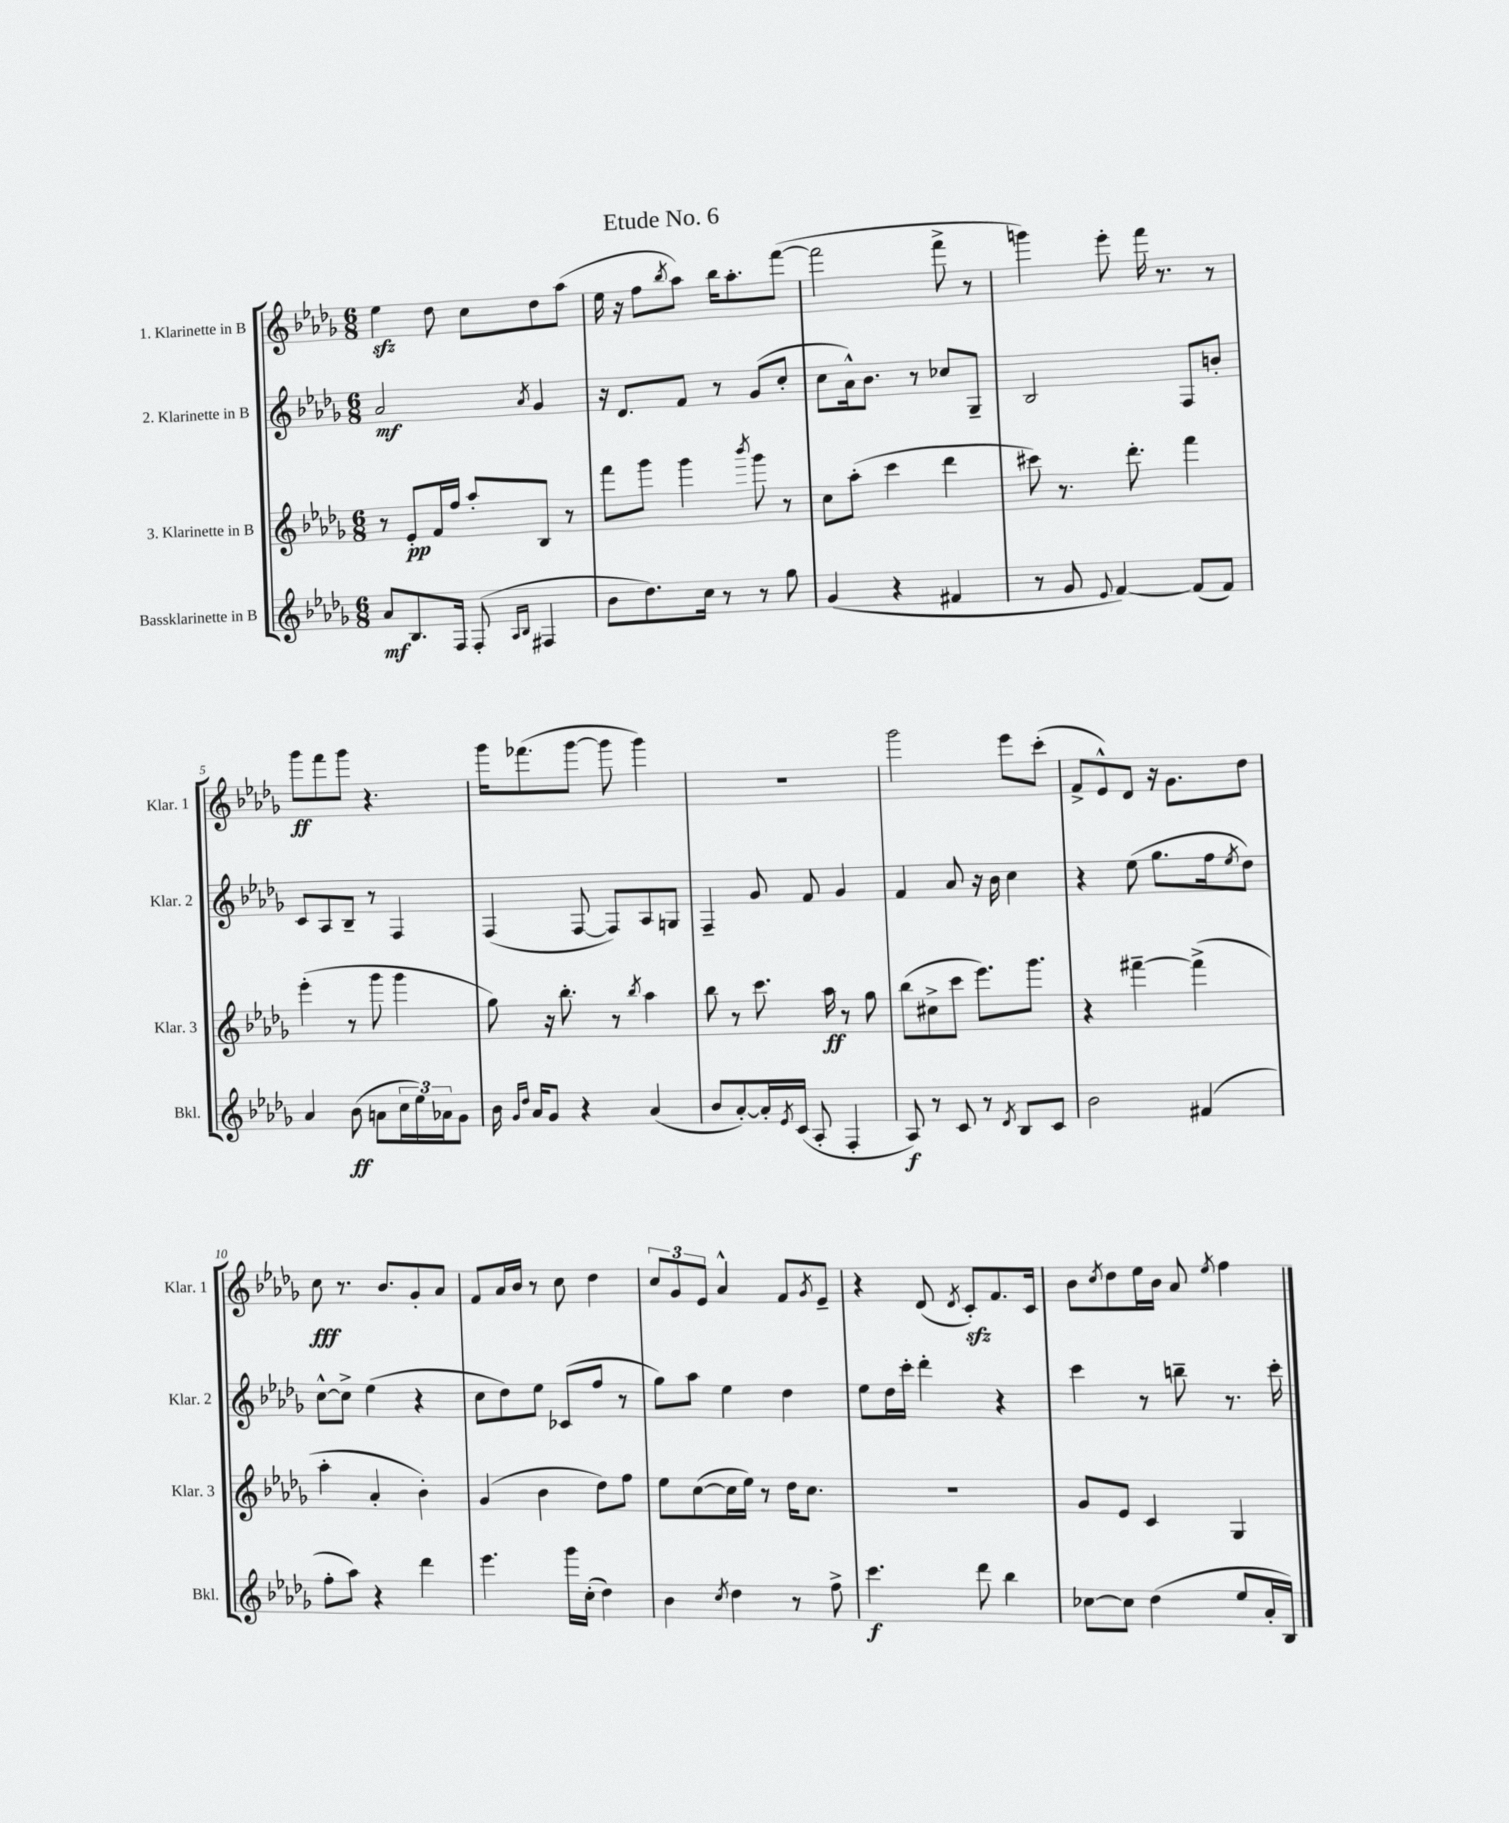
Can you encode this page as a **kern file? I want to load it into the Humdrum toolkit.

**kern	**dynam	**kern	**dynam	**kern	**dynam	**kern	**dynam
*part4	*part4	*part3	*part3	*part2	*part2	*part1	*part1
*staff4	*staff4	*staff3	*staff3	*staff2	*staff2	*staff1	*staff1
*I"Bassklarinette in B	*	*I"3. Klarinette in B	*	*I"2. Klarinette in B	*	*I"1. Klarinette in B	*
*I'Bkl.	*	*I'Klar. 3	*	*I'Klar. 2	*	*I'Klar. 1	*
*clefG2	*	*clefG2	*	*clefG2	*	*clefG2	*
*k[b-e-a-d-g-]	*	*k[b-e-a-d-g-]	*	*k[b-e-a-d-g-]	*	*k[b-e-a-d-g-]	*
*M6/8	*	*M6/8	*	*M6/8	*	*M6/8	*
=1	=1	=1	=1	=1	=1	=1	=1
8a-/L	mf	8r	.	2a-/	mf	4ee-zz\	.
8.B-/	.	8e-'/L	pp	.	.	.	.
.	.	16f/L	.	.	.	8dd-\	.
16F/Jk	.	16ff/JJ	.	.	.	.	.
(8F'/	.	8aa-'/L	.	.	.	8cc\L	.
16qqA-/LL	.	.	.	.	.	.	.
16qqB-/JJ	.	.	.	8qa-/	.	.	.
4F#X/	.	8B-/J	.	4g-/	.	8dd-\	.
.	.	8r	.	.	.	(8aa-\J	.
=2	=2	=2	=2	=2	=2	=2	=2
8b-\L	.	8fff\L	.	16r	.	16ee-\	.
.	.	.	.	8.d-/L	.	16r	.
8.dd-\)	.	8ggg-\J	.	.	.	8ff\L	.
.	.	.	.	.	.	8qbb-/	.
.	.	4ggg-\	.	8f/J	.	8aa-\J)	.
16cc\Jk	.	.	.	.	.	.	.
8r	.	.	.	8r	.	16bb-\KL	.
.	.	.	.	.	.	8.aa-'\	.
.	.	8qbbb-/	.	.	.	.	.
8r	.	8ggg-\	.	(8g-/L	.	.	.
8gg-\	.	8r	.	8cc'/J	.	([8fff\J	.
=3	=3	=3	=3	=3	=3	=3	=3
(4g-/	.	8cc\L	.	8cc\L	.	2fff\]	.
.	.	(8aa-'\J	.	16a-^^\k)	.	.	.
.	.	.	.	8.b-\J	.	.	.
4r	.	4ccc\	.	.	.	.	.
.	.	.	.	8r	.	.	.
4f#X/	.	4ddd-\	.	8cc-X/L	.	8fff^\	.
.	.	.	.	8G-~/J	.	8r	.
=4	=4	=4	=4	=4	=4	=4	=4
8r	.	8ccc#X\)	.	2B-/	.	4gggn\)	.
8g-/	.	8.r	.	.	.	.	.
8qqe-/	.	.	.	.	.	.	.
[4f/)	.	.	.	.	.	8eee-'\	.
.	.	8.ddd-'\	.	.	.	.	.
.	.	.	.	.	.	16fff\	.
.	.	.	.	.	.	8.r	.
(8f/L]	.	4fff\	.	8F/L	.	.	.
8f/J)	.	.	.	8bn'/J	.	8r	.
!!LO:LB:g=z
=5	=5	=5	=5	=5	=5	=5	=5
4a-/	.	(4eee-'\	.	8c/L	.	8ggg-\L	ff
.	.	.	.	8A-/	.	8fff\	.
(8b-\	ff	8r	.	8B-~/J	.	8ggg-\J	.
8an\L	.	8ggg-\	.	8r	.	4.r	.
24cc\L	.	4ggg-\	.	4F/	.	.	.
24ee-\)	.	.	.	.	.	.	.
24a-X\J	.	.	.	.	.	.	.
8g-\J	.	.	.	.	.	.	.
=6	=6	=6	=6	=6	=6	=6	=6
16b-\	.	8gg-\)	.	(4F/	.	16ggg-\KL	.
16qqg-/LL	.	.	.	.	.	.	.
16qqdd-/JJ	.	.	.	.	.	.	.
16a-/KL	.	.	.	.	.	(8.fff-X\	.
8g-/J	.	16r	.	.	.	.	.
.	.	8.bb-'\	.	.	.	.	.
4r	.	.	.	[8F/	.	[8ggg-\J	.
.	.	8r	.	8F/L])	.	8ggg-\]	.
.	.	8qbb-/	.	.	.	.	.
(4a-/	.	4aa-\	.	8A-/	.	4ggg-\)	.
.	.	.	.	8Gn/J	.	.	.
=7	=7	=7	=7	=7	=7	=7	=7
8b-/L	.	8bb-\	.	4F~/	.	2.r	.
[8a-'/)	.	8r	.	.	.	.	.
16a-'/L]	.	8.ccc\	.	8g-/	.	.	.
8qe-/	.	.	.	.	.	.	.
(16c/JJ	.	.	.	.	.	.	.
8A-'/	.	.	.	8f/	.	.	.
.	.	16aa-\	ff	.	.	.	.
4F'/	.	8r	.	4g-/	.	.	.
.	.	8gg-\	.	.	.	.	.
=8	=8	=8	=8	=8	=8	=8	=8
8A-/)	f	(8bb-\L	.	4f/	.	2ggg-\	.
8r	.	8cc#X^\	.	.	.	.	.
8c/	.	8ccc\J	.	8a-/	.	.	.
8r	.	8.eee-\L)	.	16r	.	.	.
.	.	.	.	16b-\	.	.	.
8qd-/	.	.	.	.	.	.	.
8B-/L	.	.	.	4cc\	.	8eee-\L	.
.	.	8.ggg-\J	.	.	.	.	.
8c/J	.	.	.	.	.	(8ccc'\J	.
=9	=9	=9	=9	=9	=9	=9	=9
2b-\	.	4r	.	4r	.	8f^/L	.
.	.	.	.	.	.	8e-^^/)	.
.	.	[4fff#X~\	.	(8ee-\	.	8d-/J	.
.	.	.	.	8.gg-\L	.	16r	.
.	.	.	.	.	.	8.g-\L	.
(4f#X/	.	(4fff#^\]	.	.	.	.	.
.	.	.	.	16ff\k	.	.	.
.	.	.	.	8qee-/	.	.	.
.	.	.	.	8dd-\J)	.	8dd-\J	.
!!LO:LB:g=z
=10	=10	=10	=10	=10	=10	=10	=10
8ff'\L	.	4aa-'\	.	[8cc^^\L	.	8cc\	fff
8aa-\J)	.	.	.	8cc^\J]	.	8.r	.
4r	.	4a-'/	.	(4ee-\	.	.	.
.	.	.	.	.	.	8.b-/L	.
4ddd-\	.	4b-'\)	.	4r	.	8g-'/	.
.	.	.	.	.	.	8a-/J	.
=11	=11	=11	=11	=11	=11	=11	=11
4.eee-\	.	(4g-/	.	8cc\L	.	8f/L	.
.	.	.	.	8dd-\)	.	16a-/L	.
.	.	.	.	.	.	16b-/JJ	.
.	.	4b-\	.	8ee-\J	.	8r	.
16ggg-\LL	.	.	.	(8c-X/L	.	8cc\	.
(16cc'\JJ	.	.	.	.	.	.	.
4dd-\)	.	8dd-\L)	.	8ff/J	.	4dd-\	.
.	.	8ff\J	.	8r	.	.	.
=12	=12	=12	=12	=12	=12	=12	=12
4b-\	.	8ee-\L	.	8gg-\L)	.	12cc/L	.
.	.	.	.	.	.	12g-/	.
.	.	([8cc\	.	8aa-\J	.	.	.
.	.	.	.	.	.	12e-/J	.
8qcc/	.	.	.	.	.	.	.
4dd-\	.	16cc\L]	.	4ee-\	.	4a-^^/	.
.	.	16ee-\JJ)	.	.	.	.	.
.	.	8r	.	.	.	.	.
8r	.	16dd-\KL	.	4dd-\	.	8f/L	.
.	.	8.cc\J	.	.	.	.	.
.	.	.	.	.	.	8qg-/	.
8ff^\	.	.	.	.	.	8e-~/J	.
=13	=13	=13	=13	=13	=13	=13	=13
4.ccc\	f	2.r	.	8ee-\L	.	4r	.
.	.	.	.	16dd-\L	.	.	.
.	.	.	.	16ccc'\JJ	.	.	.
.	.	.	.	4ddd-'\	.	(8d-/	.
.	.	.	.	.	.	8qd-/	.
8ddd-\	.	.	.	.	.	8czz'/L)	.
4bb-\	.	.	.	4r	.	8.f/	.
.	.	.	.	.	.	16c/Jk	.
=14	=14	=14	=14	=14	=14	=14	=14
[8cc-X\L	.	8g-/L	.	4ccc\	.	8b-\L	.
.	.	.	.	.	.	8qcc/	.
8cc-\J]	.	8e-/J	.	.	.	8dd-\	.
(4dd-\	.	4c/	.	8r	.	16ee-\L	.
.	.	.	.	.	.	16b-\JJ	.
.	.	.	.	8bbn~\	.	8a-/	.
.	.	.	.	.	.	8qee-/	.
8ee-/L	.	4G-/	.	8.r	.	4ff\	.
16a-'/L	.	.	.	.	.	.	.
16B-/JJ)	.	.	.	16ccc'\	.	.	.
==	==	==	==	==	==	==	==
*-	*-	*-	*-	*-	*-	*-	*-
